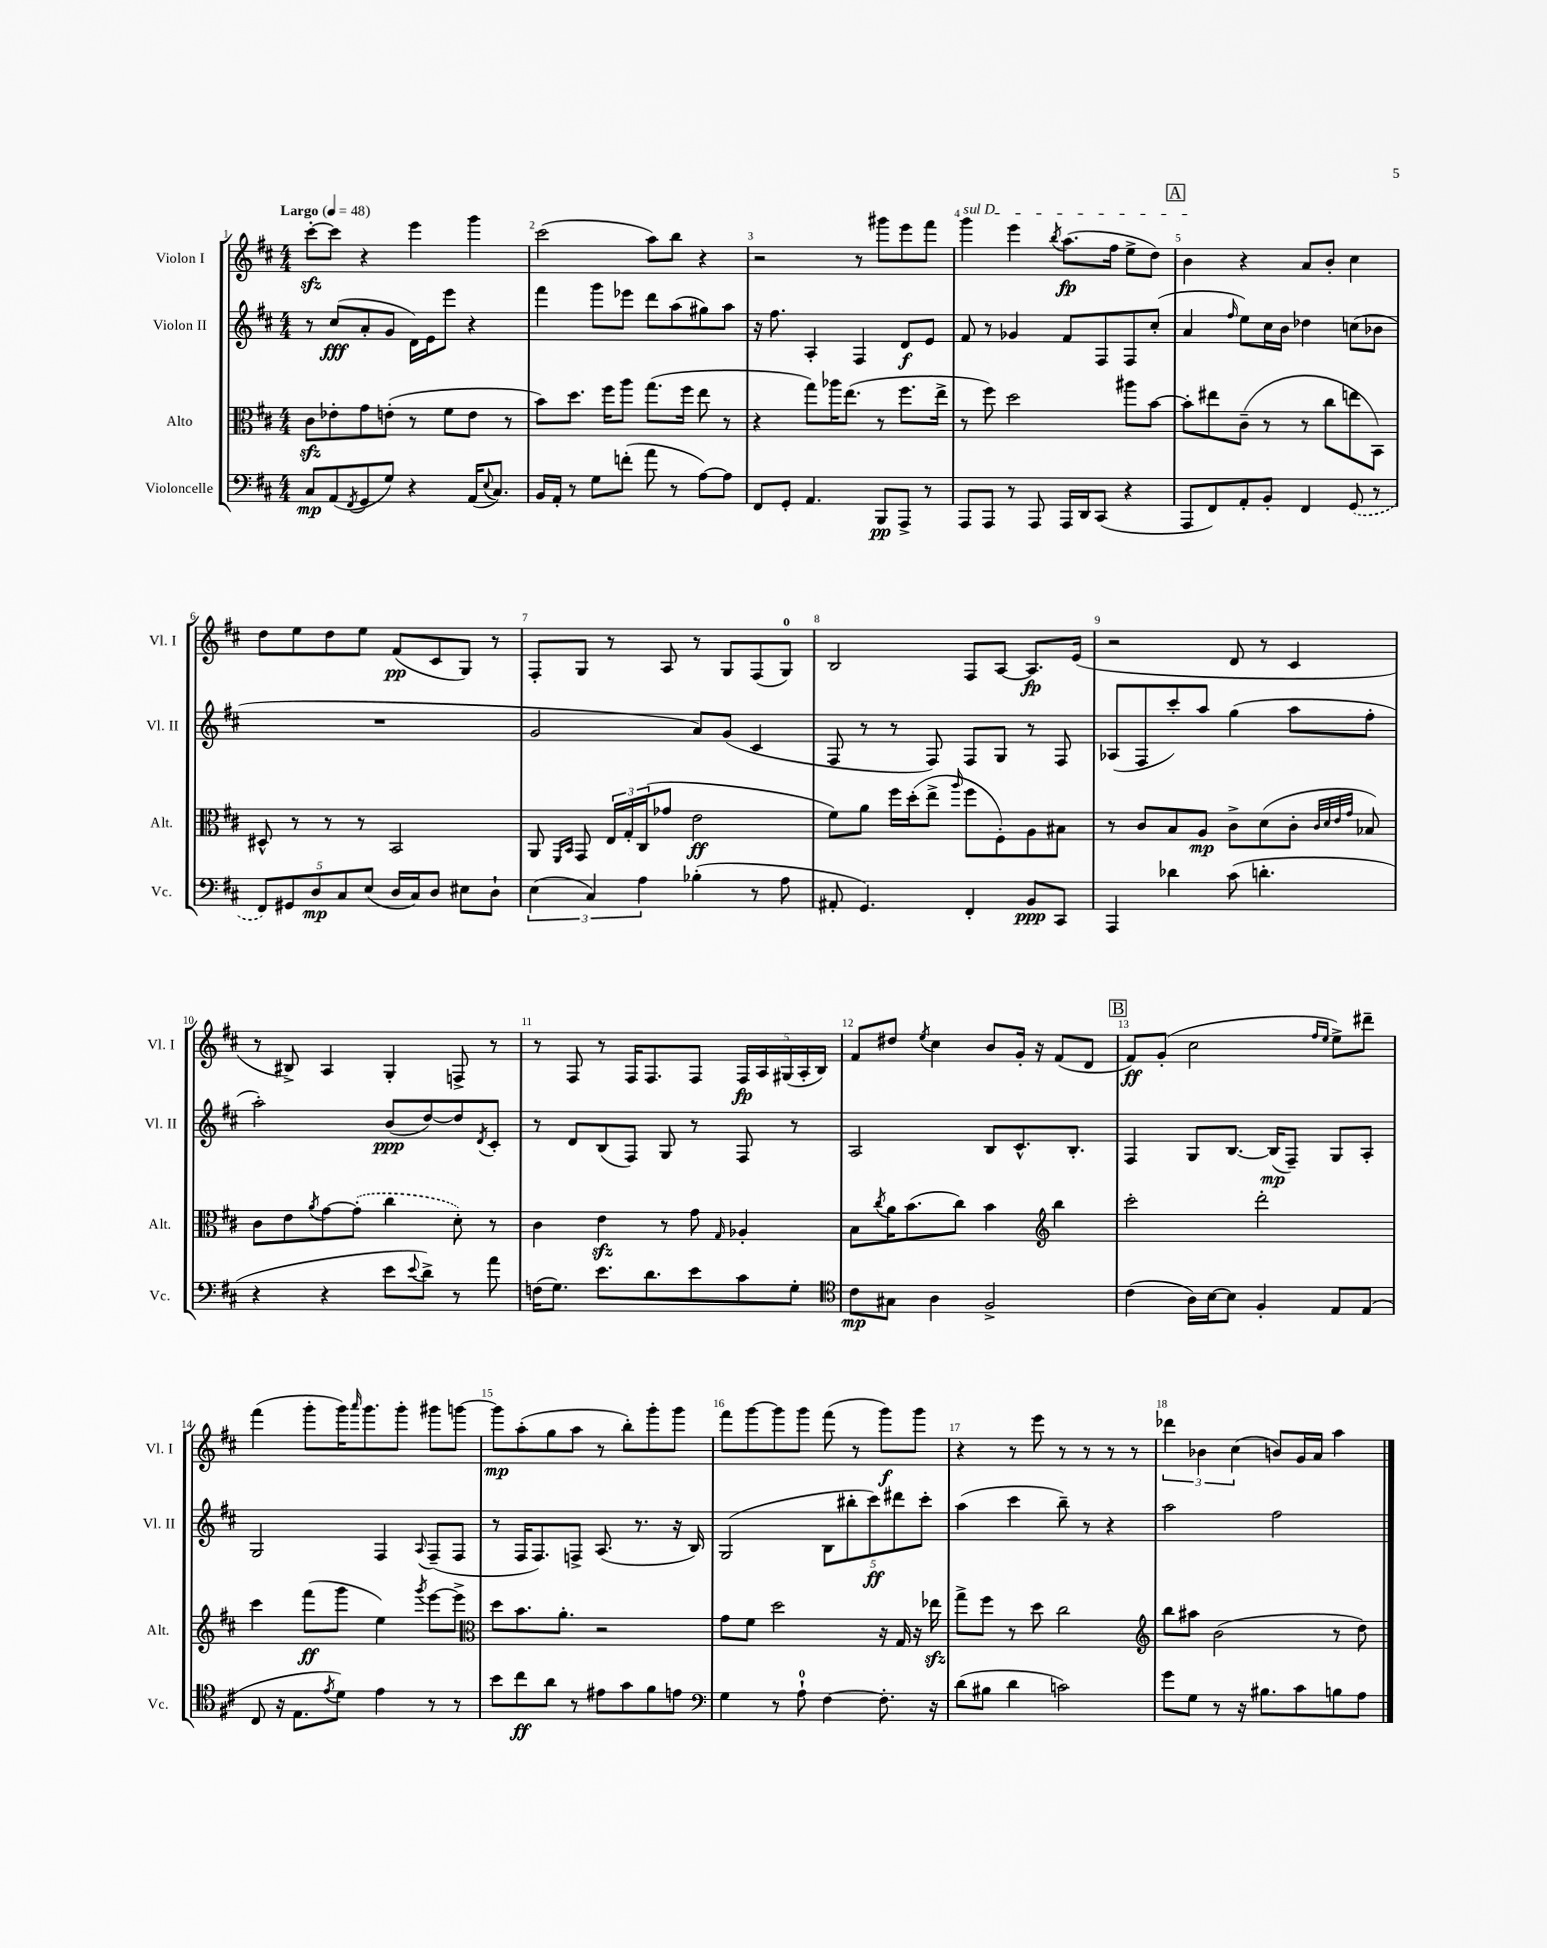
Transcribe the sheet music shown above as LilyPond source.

<<
\new StaffGroup <<
\new Staff = "s0" \with { instrumentName = "Violon I" shortInstrumentName = "Vl. I" } {
    \clef treble \key d \major \numericTimeSignature \time 4/4 \tempo "Largo" 4 = 48
    cis'''8~-.\sfz cis'''8 r4 e'''4 g'''4 |
    cis'''2( a''8) b''8 r4 |
    r2 r8 gis'''8 e'''8 fis'''8 |
    \once \override TextSpanner.bound-details.left.text = \markup { \italic "sul D" } g'''4\startTextSpan e'''4 \acciaccatura { b''8 } a''8.\fp( fis''16 e''8-> d''8) |
    \mark \markup { \box "A" } b'4\stopTextSpan r4 a'8 b'8-. cis''4 |
    d''8 e''8 d''8 e''8 fis'8\pp( cis'8 g8) r8 |
    fis8-. g8 r8 a8 r8 g8 fis8( g8-0) |
    b2 fis8 a8~ a8.\fp e'16( |
    r2 d'8 r8 cis'4 |
    r8 bis8->) a4 g4-. f8-> r8 |
    r8 fis8 r8 fis16 fis8. fis8 \tuplet 5/4 { fis16\fp a16 gis16( a16-. b16) } |
    fis'8 dis''8 \acciaccatura { e''8 } cis''4 b'8 g'16-. r16 fis'8( d'8 |
    \mark \markup { \box "B" } fis'8\ff) g'8-.( cis''2 \grace { fis''16 e''16 } e''8->) dis'''8-- |
    fis'''4( g'''8-. g'''16) \grace { a'''16 } g'''8. g'''8-. gis'''8 g'''8~ |
    g'''8\mp a''8-.( g''8 a''8 r8 b''8-.) g'''8-. g'''8 |
    fis'''8 g'''8~ g'''8 g'''8 fis'''8( r8 g'''8\f) g'''8 |
    r4 r8 e'''8 r8 r8 r8 r8 |
    \tuplet 3/2 { des'''4 bes'4 cis''4( } b'8) g'16 a'16 a''4 \bar "|." |
}
\new Staff = "s1" \with { instrumentName = "Violon II" shortInstrumentName = "Vl. II" } {
    \clef treble \key d \major \numericTimeSignature \time 4/4
    r8 cis''8\fff( a'8-. g'8 d'16) e'16 e'''8 r4 |
    fis'''4 g'''8 ees'''8 d'''8 a''8( gis''8) a''8 |
    r16 fis''8. a4-. fis4 d'8\f e'8 |
    fis'8 r8 ges'4 fis'8 fis8 fis8 cis''8-.( |
    \mark \markup { \box "A" } a'4 \grace { fis''16 } e''8) cis''16 b'16 des''4 c''8( bes'8 |
    R1 |
    g'2 a'8) g'8( cis'4 |
    fis8 r8 r8 fis8) fis8 g8 r8 fis8 |
    aes8( fis8 cis'''8-.) a''8 g''4( a''8 fis''8-. |
    a''2-.) b'8\ppp( d''8~) d''8 \acciaccatura { d'8 } cis'8-. |
    r8 d'8 b8( fis8) g8 r8 fis8 r8 |
    a2 b8 cis'8.-^ b8.-. |
    \mark \markup { \box "B" } fis4 g8 b8.~ b16\mp( fis8--) g8 a8-. |
    g2 fis4 \appoggiatura { a8 } fis8--( fis8 |
    r8 fis16 fis8.) f8-> a8.( r8. r16 b16) |
    g2( \tuplet 5/4 { b8 bis''8-. cis'''8\ff) dis'''8 cis'''8-. } |
    a''4( cis'''4 b''8--) r8 r4 |
    a''2 fis''2 \bar "|." |
}
\new Staff = "s2" \with { instrumentName = "Alto" shortInstrumentName = "Alt." } {
    \clef alto \key d \major \numericTimeSignature \time 4/4
    cis'8\sfz ees'8-. g'8 e'8-.( r8 fis'8 e'8 r8 |
    b'8) d''8. fis''16 a''8 g''8.( fis''16 e''8 r8 |
    r4 g''8) aes''16 e''8.( r8 fis''8. e''16-> |
    r8 fis''8) d''2 ais''8 b'8~ |
    \mark \markup { \box "A" } b'8-. eis''8 cis'8--( r8 r8 cis''8 e''8 b,8) |
    dis8-^ r8 r8 r8 b,2 |
    a,8 \grace { fis,16 b,16 } g,8 \tuplet 3/2 { e16 g16-. cis16( } ges'8 e'2\ff |
    fis'8) a'8 fis''16 d''16-.( e''8-> \grace { a''16 } fis''8 fis8-.) a8 bis8 |
    r8 cis'8 b8 a8\mp cis'8-> d'8( cis'8-. \grace { cis'32 d'32 e'32 g'32 } bes8) |
    cis'8 e'8 \acciaccatura { a'8 } g'8~ \once \slurDashed g'8-.( cis''4 d'8-.) r8 |
    cis'4 e'4\sfz r8 g'8 \grace { g16 } aes4-. |
    b8 \acciaccatura { cis''8 } a'16 b'8.( cis''8) b'4 \clef treble b''4 |
    \mark \markup { \box "B" } cis'''2-. d'''2-. |
    cis'''4 fis'''8\ff( g'''8 e''4) \acciaccatura { g'''8 } e'''8~ e'''8-> |
    \clef alto d''8 b'8. a'8.-. r2 |
    g'8 fis'8 d''2 r16 g16 r16 ees''16\sfz |
    g''8-> fis''8 r8 d''8 cis''2 |
    \clef treble b''8 ais''8 b'2( r8 d''8) \bar "|." |
}
\new Staff = "s3" \with { instrumentName = "Violoncelle" shortInstrumentName = "Vc." } {
    \clef bass \key d \major \numericTimeSignature \time 4/4
    cis8\mp a,8( \acciaccatura { fis,8 } g,8 g8) r4 a,16( \appoggiatura { e8 } cis8.) |
    b,16 a,16-. r8 g8 f'8-.( a'8 r8 a8~) a8 |
    fis,8 g,8-. a,4. b,,8\pp a,,8-> r8 |
    a,,8 a,,8 r8 a,,8 a,,16 d,16 cis,8( r4 |
    \mark \markup { \box "A" } a,,8 fis,8) a,8-. b,8-. fis,4 \once \slurDashed g,8( r8 |
    \tuplet 5/4 { fis,8) gis,8 d8\mp cis8 e8( } d16 cis16) d8 eis8 d8-! |
    \tuplet 3/2 { e4( cis4) a4 } bes4-.( r8 a8 |
    ais,8-. g,4.) fis,4-. b,8\ppp cis,8 |
    a,,4 des'4 cis'8( d'4.-. |
    r4 r4 e'8 \appoggiatura { e'8 } d'8->) r8 a'8 |
    f16( g8.) e'8. d'8. e'8 cis'8 g8-. |
    \clef tenor cis'8\mp gis8 a4 fis2-> |
    \mark \markup { \box "B" } cis'4( a16) b16~ b8 fis4-. e8 e8( |
    cis8 r16 e8. \acciaccatura { e'8 } d'8) e'4 r8 r8 |
    b'8 cis''8\ff a'8 r8 eis'8 g'8 fis'8 e'8 |
    \clef bass g4 r8 a8-0-! fis4~ fis8.-. r16 |
    d'8( bis8 d'4 c'2) |
    g'8 g8 r8 r16 bis8. cis'8 b8 a8 \bar "|." |
}
>>
>>
\layout { \context { \Score \override BarNumber.break-visibility = ##(#f #t #t) barNumberVisibility = #all-bar-numbers-visible } }
